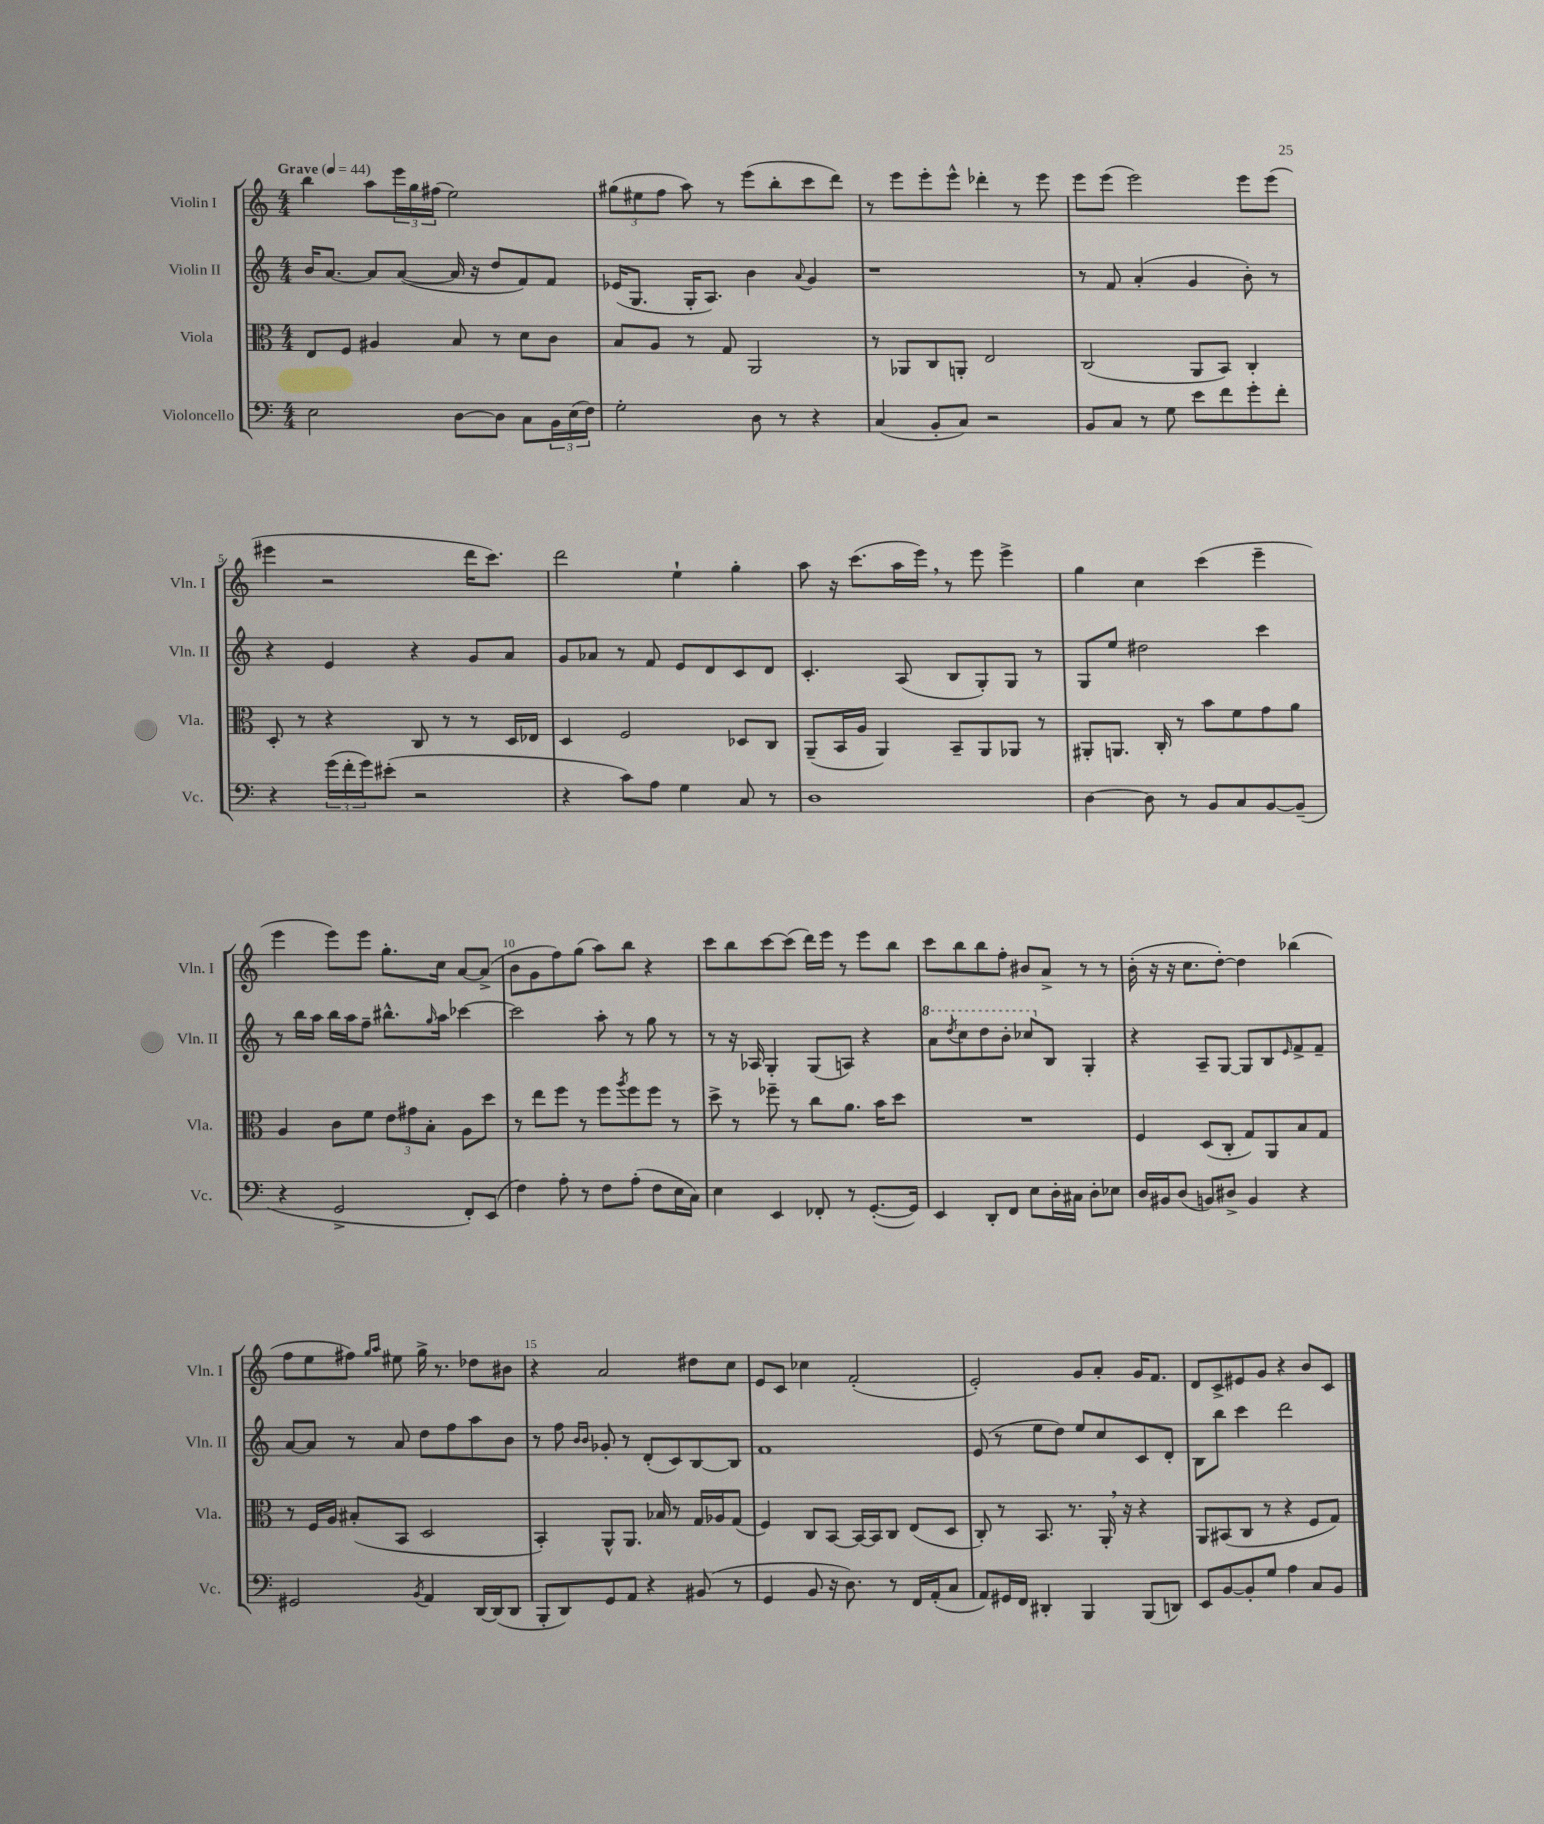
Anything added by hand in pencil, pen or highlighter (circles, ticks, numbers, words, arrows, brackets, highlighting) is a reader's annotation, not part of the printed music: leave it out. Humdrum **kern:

**kern	**kern	**kern	**kern
*staff4	*staff3	*staff2	*staff1
*clefF4	*clefC3	*clefG2	*clefG2
*k[]	*k[]	*k[]	*k[]
*M4/4	*M4/4	*M4/4	*M4/4
*MM44	*MM44	*MM44	*MM44
2E\	8E/L	16b/LK	4bb\
.	.	[8.a/J	.
.	8F/J	.	.
.	4A#/	8a/]L	8aa\L
.	.	([8a/J	24eee\L
.	.	.	24gg\
.	.	.	(24ff#\JJ
[8D\L	8B/	16a/]	2ee\)
.	.	16r	.
8D\]J	8r	8dd/L	.
8C\L	8d\L	8f/)	.
24BB\L	8c\J	8f/J	.
(24E\	.	.	.
24F\JJ)	.	.	.
=	=	=	=
2G'\	8B/L	(16e-/LK	(12gg#\L
.	.	8.G/J	.
.	.	.	12ee#\
.	8A/J	.	.
.	.	.	12ff\J
.	8r	16G'/LK	8aa\)
.	.	8.A/J)	.
.	8G/	.	8r
8D\	2AA/	4b\	(8eee\L
8r	.	.	8bb'\
.	.	8qqa/	.
4r	.	4g/	8ccc\
.	.	.	8ddd\J)
=	=	=	=
(4C/	8r	1r	8r
.	8AA-/L	.	8eee\L
8BB'/L	8C/	.	8eee'\
8C/J)	8AA'/J	.	8eee^^\J
2r	2E/	.	4ddd-'\
.	.	.	8r
.	.	.	8eee\
=	=	=	=
8BB/L	(2C/	8r	8eee\L
8C/J	.	8f/	(8eee\J
8r	.	(4a'/	2eee\)
8G\	.	.	.
8e\L	8AA/L	4g/	.
8f\	8BB/J)	.	.
8g'\	4C'/	8b'\)	8eee\L
8f'\J	.	8r	(8eee\J
=	=	=	=
4r	8D'/	4r	4eee#\
.	8r	.	.
(24g\LL	4r	4e/	2r
24f'\	.	.	.
24g\J)	.	.	.
(8e#'\J	.	.	.
2r	8C/	4r	.
.	8r	.	.
.	8r	8g/L	16ddd\LK
.	.	.	8.ccc\J)
.	16D/LL	8a/J	.
.	16E-/JJ	.	.
=	=	=	=
4r	4D/	8g/L	2ddd\
.	.	8a-/J	.
8c\L)	2F/	8r	.
8A\J	.	8f/	.
4G\	.	8e/L	4ee`\
.	.	8d/	.
8C/	8D-/L	8c/	4gg'\
8r	8C/J	8d/J	.
=	=	=	=
1D	(8AA~/L	4.c'/	8aa\
.	16BB/L	.	16r
.	16A/JJ	.	(8.ccc\L
.	4AA/)	.	.
.	.	(8A/	16aa\L
.	.	.	16eee\JJ)
.	8BB~/L	8B/L	8r
.	8AA/	8G'/)	8eee\
.	8AA-/J	8G/J	4eee^\
.	8r	8r	.
=	=	=	=
[4D\	8AA#'/L	8G/L	4gg\
.	8.AA/J	8ee/J	.
8D\]	.	2dd#\	4cc\
.	16C'/	.	.
8r	8r	.	.
8BB/L	8b\L	.	(4ccc\
8C/	8f\	.	.
[8BB/	8g\	4ccc\	4eee~\
(8BB~/]J	8a\J	.	.
=	=	=	=
4r	4A/	8r	4eee\
.	.	16bb\LL	.
.	.	16aa\JJ	.
2GG^/	8c\L	16bb\LL	8eee\L)
.	.	16aa\J	.
.	8f\J	8ff~\J	8eee\J
.	12e\L	8.bb#^^\L	8.gg'\L
.	12g#\	.	.
.	12B'\J	.	.
.	.	16qqgg/	.
.	.	16aa\Jk	16cc\Jk
8FF'/L)	8A\L	[4ccc-\	[8a/L
(8EE/J	8dd\J	.	(8a^/]J
=	=	=	=
4F\)	8r	2ccc-\]	8b\L
.	8ee\L	.	8g\
8A'\	8ff\J	.	8ff\)
8r	8r	.	(8gg\J
8F\L	8ff\L	8aa'\	8aa\L)
.	8qaa/	.	.
(8A'\J	8ff\	8r	8bb\J
8F\L	8ff\J	8gg\	4r
16E\L	8r	8r	.
16C\JJ)	.	.	.
=	=	=	=
4E\	8dd^\	8r	8ccc\L
.	8r	16r	8bb\
.	.	16A-/	.
4EE/	8ff-~\	4G'/	[8ccc\
.	8r	.	(8ccc\]J
8FF-'/	8cc\L	(8G/L	16ddd\LL)
.	.	.	16eee\JJ
8r	8.a\J	8A/J)	8r
([8.GG'/L	.	4r	8eee\L
.	16b\LK	.	.
.	8dd\J	.	8bb\J
16GG/]Jk)	.	.	.
=	=	=	=
4EE/	1r	8aa\L	8ccc\L
.	.	8qddd/	.
.	.	8ccc\	8bb\
8DD'/L	.	8ddd\	8bb\
8FF/J	.	8bb'\J	8ff'\J
8E\L	.	8ccc-/L	8b#/L
16D'\L	.	8B/J	8a^/J
16C#\JJ	.	.	.
8D'\L	.	4G'/	8r
8E-\J	.	.	8r
=	=	=	=
16D/LL	4F/	4r	(16b'\
16BB#/J	.	.	16r
(8D/J	.	.	16r
.	.	.	8.cc\L
8BB/L)	(8D/L	8A~/L	.
8D#^/J	8C'/J	[8G/J	[8dd'\J)
4BB/	8G/L)	8G/]L	4dd\]
.	8AA/	8B/	.
.	.	16qqe/	.
4r	8B/	8f^/	(4bb-\
.	8G/J	8f~/J	.
=	=	=	=
2GG#/	8r	[8a/L	8ff\L
.	16F/LL	8a/]J	8ee\
.	16A/JJ	.	.
.	(8B#'/L	8r	8ff#\J)
.	.	.	16qqgg/LL
.	.	.	16qqaa/JJ
.	8BB/J	8a/	8ee#\
8qBB/	.	.	.
4AA/	2D/	8dd\L	16gg^\
.	.	.	8.r
.	.	8ff\	.
[16DD/LL	.	8aa\	8dd-\L
(16DD/]J	.	.	.
8DD/J	.	8b\J	8b#\J
=	=	=	=
8BBB'/L	4BB'/)	8r	4r
8DD/)	.	8ff\	.
.	.	16qqb/LL	.
.	.	16qqb/JJ	.
8GG/	8AA^^/L	8g-'/	2a/
8AA/J	8.AA/J	8r	.
4r	.	(8d'/L	.
.	16B-/	.	.
.	8r	8c/)	.
(8BB#/	16G/LL	[8B/	8dd#\L
.	16A-/J	.	.
8r	(8G/J	8B/]J	8cc\J
=	=	=	=
4GG/	4F/)	1f	8e/L
.	.	.	8c/J
8BB/	8C/L	.	4cc-\
16r	[8BB/J	.	.
8.D\)	.	.	.
.	16BB/_LL	.	(2f'/
.	16BB/]J	.	.
8r	8C/J	.	.
16FF/LL	(8E/L	.	.
(16AA'/J	.	.	.
8C/J	8D/J	.	.
=	=	=	=
8AA/L)	8C'/)	(8e/	2e'/)
16GG#/L	8r	8r	.
16FF/JJ	.	.	.
4DD#'/	8.BB/	8ee\L	.
.	.	8dd\J)	.
.	8.r	.	.
4BBB/	.	8ee/L	8g/L
.	16AA'/	8cc/	8a'/J
.	16r	.	.
(8BBB/L	4r	8c/	16g/LK
.	.	.	8.f/J
8DD/J)	.	8d'/J	.
=	=	=	=
8EE/L	8AA/L	8B\L	8d/L
[8BB/	(8BB#/	8bb\J	8c^/
8BB'/]	8C/J	4ccc\	8e#/
8G/J	8r	.	8g/J
4A\	4r	2ddd\	4r
8C/L	8F/L	.	8b/L
8BB/J	8G/J)	.	8c/J
==	==	==	==
*-	*-	*-	*-
